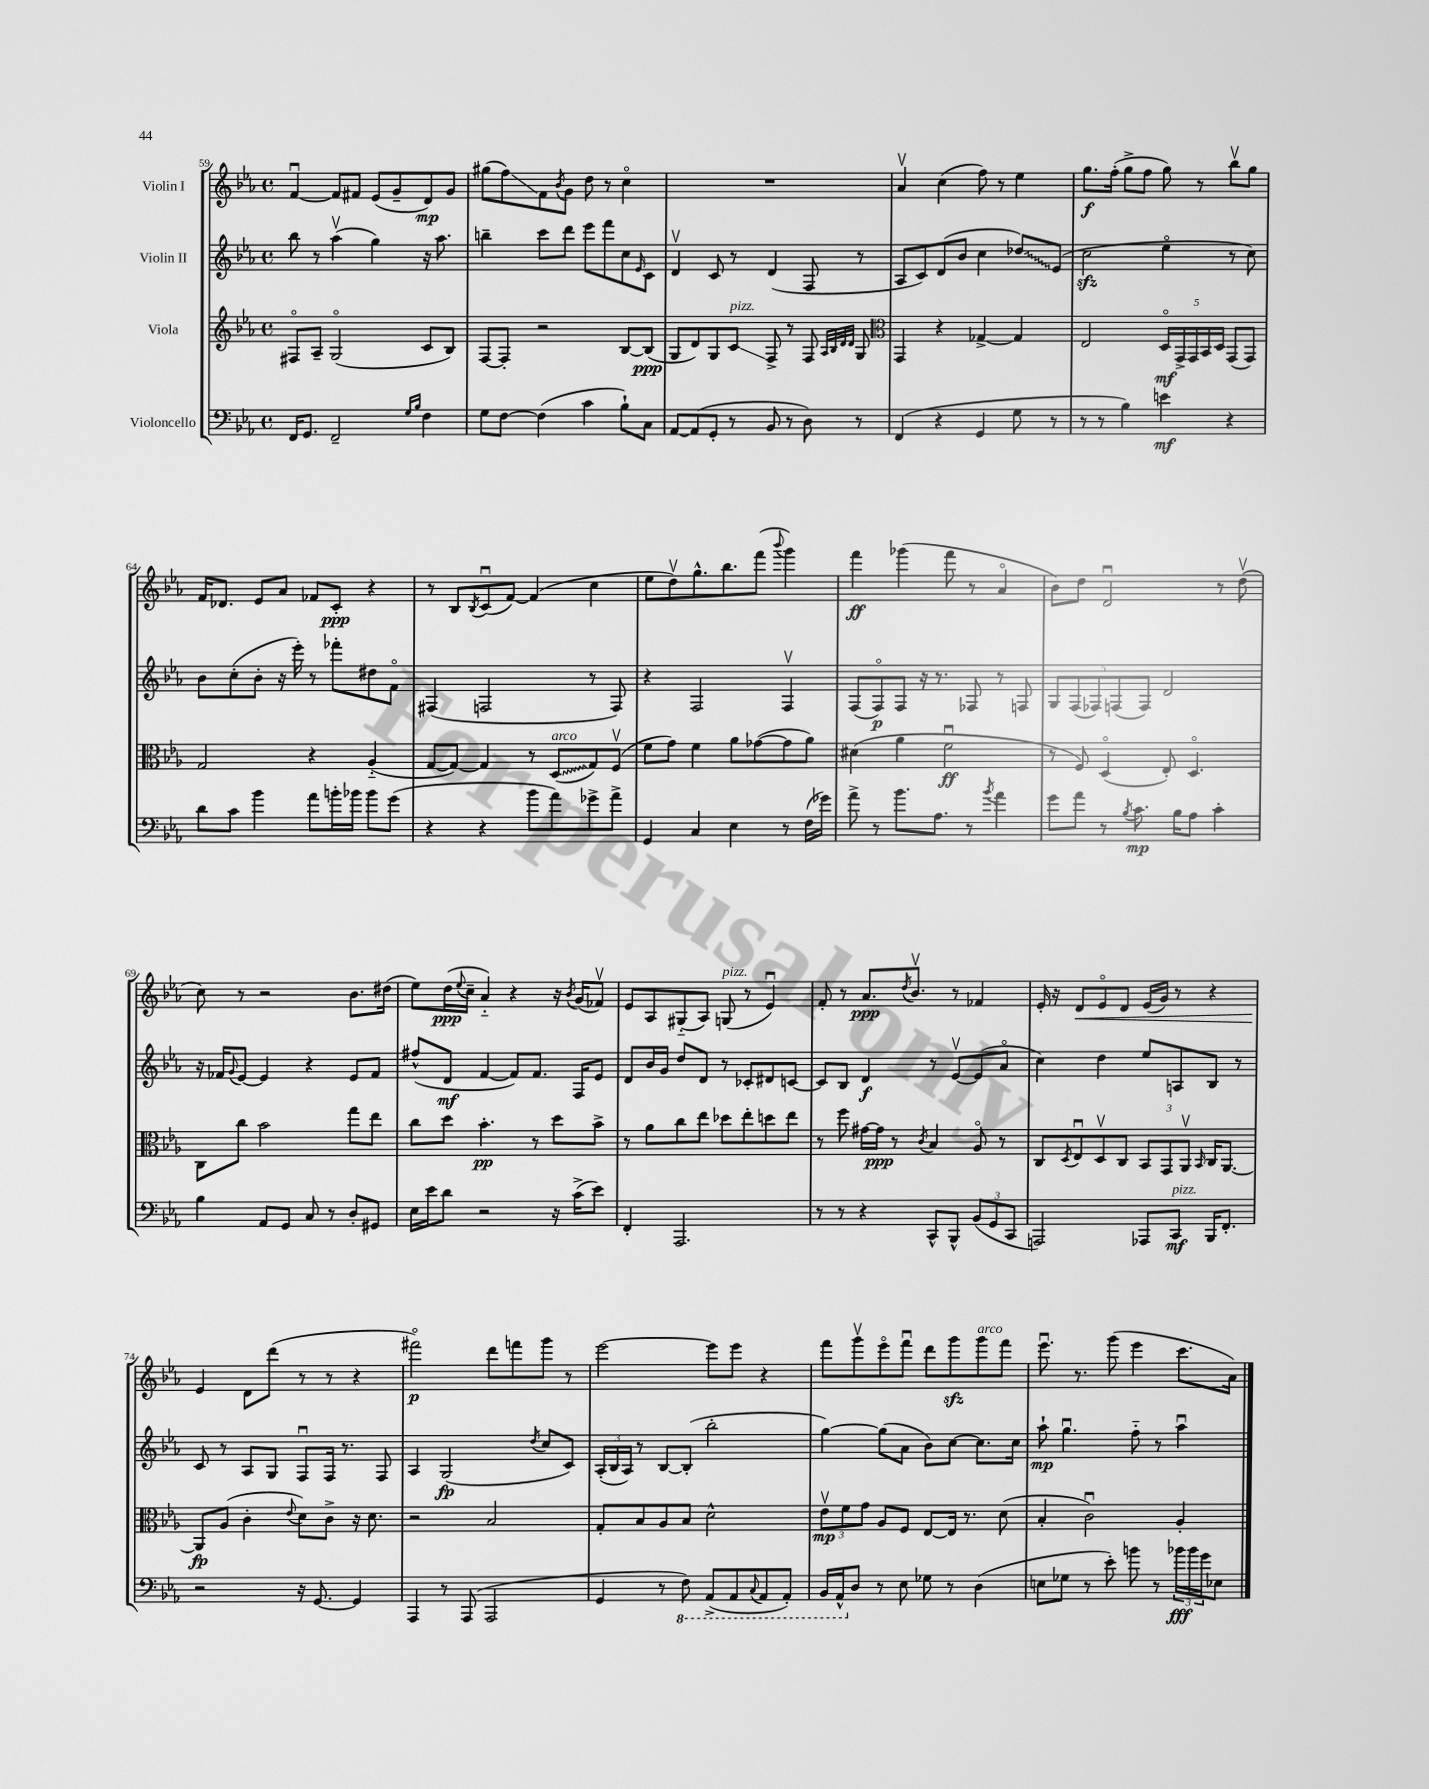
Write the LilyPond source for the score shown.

<<
\new StaffGroup <<
\new Staff = "s0" \with { instrumentName = "Violin I" } {
    \clef treble \key ees \major \defaultTimeSignature \time 4/4
    f'4~\downbow f'8 fis'8 ees'8( g'8-- d'8\mp) g'8 |
    gis''8( f''8\glissando) f'8 \acciaccatura { bes'8 } g'8 d''8 r8 c''4\flageolet |
    R1 |
    aes'4\upbow c''4( f''8) r8 ees''4 |
    g''8.\f f''16-.( g''8-> f''8 g''8) r8 bes''8\upbow g''8 |
    f'16 des'8. ees'8 aes'8 fes'8 c'8-.\ppp r4 |
    r8 bes8 \acciaccatura { bes8 } c'8\downbow( f'8~) f'4( c''4 |
    ees''8 d''8\upbow) g''8.-^ bes''8. f'''8( \appoggiatura { bes'''8 } g'''4) |
    f'''4\ff ges'''4( f'''8 r8 aes'4\flageolet |
    bes'8) d''8 d'2\downbow r8 d''8\upbow( |
    c''8) r8 r2 bes'8. dis''16( |
    ees''8) d''16\ppp( \appoggiatura { ees''8 } c''16-- aes'4-_) r4 r16 \acciaccatura { bes'8 } g'16( fes'8\upbow) |
    ees'8 aes8 gis8-_( aes8) g8^\markup { \italic "pizz." }( r8 ees'4\downbow) |
    f'8-. r8 aes'8.\ppp \acciaccatura { d''8 } bes'8.\upbow r8 fes'4 |
    ees'16-. r16 d'8\< ees'8\flageolet d'8 ees'16( g'16) r8 r4 |
    ees'4\! d'8 d'''8( r8 r8 r4 |
    fis'''2\flageolet\p) d'''8 f'''8 g'''8 r8 |
    ees'''2~ ees'''8 ees'''8 r4 |
    f'''8 g'''8\upbow ees'''8\flageolet f'''8\downbow d'''8 g'''8\sfz g'''8^\markup { \italic "arco" } f'''8 |
    ees'''8.\downbow r8. g'''8( ees'''4 c'''8. aes'16) \bar "|." |
}
\new Staff = "s1" \with { instrumentName = "Violin II" } {
    \clef treble \key ees \major \defaultTimeSignature \time 4/4
    bes''8 r8 aes''4\upbow( g''4) r16 aes''8. |
    b''4-- c'''8 d'''8 ees'''8 f'''8 c''8 \grace { ees'16 } c'8 |
    d'4\upbow c'8 r8 d'4( f8 r8 |
    aes8 c'8) d'8( bes'8 c''4 \once \override Glissando.style = #'zigzag des''8\glissando) ees'8( |
    c''2\sfz ees''4\flageolet r8 c''8) |
    bes'8 c''8-.( bes'8-. r16 ees'''16-.) r8 fes'''8-. dis''8 f'8\flageolet |
    fis4( f2 r8 f8) |
    r4 f2 f4\upbow |
    f8( f8\flageolet\p) f8 r16 r8. fes8 r8 f8 |
    \tuplet 5/4 { g8 f8( fes8) f8( f8) } d'2 |
    r16 fes'16 \appoggiatura { g'8 } ees'8~ ees'4 r4 ees'8 fes'8 |
    fis''8-^( d'8\mf f'4~ f'8) f'8. f16 ees'8 |
    d'8 bes'16 g'16 d''8 d'8 r8 ces'8-. dis'8 c'8~ |
    c'8 bes8 d'4\f r8 ees'8~\upbow ees'8( aes'8\flageolet |
    c''4) d''4 ees''8 a8 bes8 r8 |
    c'8 r8 aes8 g8 f8\downbow f16 r8. f8 |
    aes4 g2\fp( \acciaccatura { d''8 } c''8 c'8) |
    \tuplet 3/2 { aes16-.( bes16 aes16) } r8 bes8~ bes8-.( bes''2-. |
    g''4~) g''8( aes'8 bes'8) c''8~ c''8. c''16 |
    aes''8-!\mp g''4.\downbow f''8-_ r8 aes''4\downbow \bar "|." |
}
\new Staff = "s2" \with { instrumentName = "Viola" } {
    \clef treble \key ees \major \defaultTimeSignature \time 4/4
    fis8\flageolet aes8-- g2\flageolet( c'8 bes8) |
    f8~ f8-. r2 bes8~ bes8\ppp( |
    g8 d'8) g8 c'8\glissando^\markup { \italic "pizz." } f8-> r8 f8 \grace { aes32 bes32 d'32 d'32 } g8 |
    \clef alto g,4 r4 ges4~-> ges4 |
    ees2 \tuplet 5/4 { d16\flageolet\mf g,16-> g,16 bes,16 d16 } g,8( g,8) |
    g2 r4 aes4-_( |
    g8~ g8~) g4 r8 \once \override Glissando.style = #'zigzag d8\glissando^\markup { \italic "arco" }( g8) f8\upbow( |
    f'8 g'8) f'4 aes'8 ges'8~( ges'8 aes'8) |
    dis'4( aes'4 f'2\downbow\ff |
    r8 f8) d4\flageolet( ees8-.) d4.\flageolet |
    c8 c''8 bes'2 g''8 ees''8 |
    c''8 d''8 bes'4.-.\pp r8 d''8 bes'8-> |
    r8 aes'8 c''8 ees''8 des''8 ees''8-. d''8 ees''8 |
    r8 f''8 gis'16~ gis'16\ppp r8 \acciaccatura { c'8 } bes4 aes8\flageolet r8 |
    c8 \acciaccatura { d8 } ees8\downbow d8\upbow c8 \tuplet 3/2 { bes,8 g,8 aes,8\upbow } \grace { bes,16 } c16 aes,8.~ |
    aes,8\fp aes8( c'4-. \appoggiatura { ees'8 } d'8) c'8-> r16 d'8. |
    r2 bes2 |
    g8-. bes8 aes8 bes8 d'2-^ |
    \tuplet 3/2 { ees'8\upbow\mp f'8 g'8 } aes8 f8 ees8~ ees16 r8. d'8( |
    bes4-. c'2\downbow) aes4-. \bar "|." |
}
\new Staff = "s3" \with { instrumentName = "Violoncello" } {
    \clef bass \key ees \major \defaultTimeSignature \time 4/4
    f,16 g,8. f,2-- \grace { g16 bes16 } f4 |
    g8 f8~ f4( c'4 bes8-!) c8 |
    aes,8~ aes,8( g,8-. r8 bes,8 r8 d8) r8 |
    f,4( r4 g,4 g8 r8 |
    r8 r8 bes4) e'4\mf r4 |
    d'8 c'8 bes'4 aes'8 b'16-. bes'16 bes'8 g'8( |
    r4 r4 bes'8 aes'8) ges'8-> aes'8-> |
    g,4 c4 ees4 r8 f16( ges'16) |
    aes'8-> r8 bes'8. aes8. r8 \acciaccatura { bes'8 } aes'4 |
    g'8 aes'8 r8 \acciaccatura { bes8 } c'8.\mp bes16 aes8 c'4-. |
    bes4 aes,8 g,8 c8 r8 d8-. gis,8 |
    ees16 ees'16 d'8 r2 r16 c'16->( ees'8) |
    f,4-. aes,,2. |
    r8 r8 r4 c,8-^ bes,,8-^ \tuplet 3/2 { bes,8( g,8 c,8 } |
    a,,2) aes,,8 c,8\mf^\markup { \italic "pizz." } bes,,16 f,8.-. |
    r2 r16 g,8.~ g,4 |
    aes,,4 r8 aes,,8( aes,,2 |
    g,4 r8 \ottava #-1 f,8) aes,,8->( aes,,8 \appoggiatura { c,8 } aes,,8 aes,,8-.) |
    bes,,16 aes,,16-^ \ottava #0 d8 r8 ees8 ges8 r8 d4( |
    e8 ges8 r8 ees'8-.) b'8 r8 \tuplet 3/2 { bes'16\fff bes'16 g'16 } ees8 \bar "|." |
}
>>
>>
\layout { \context { \Score currentBarNumber = #59 } }
